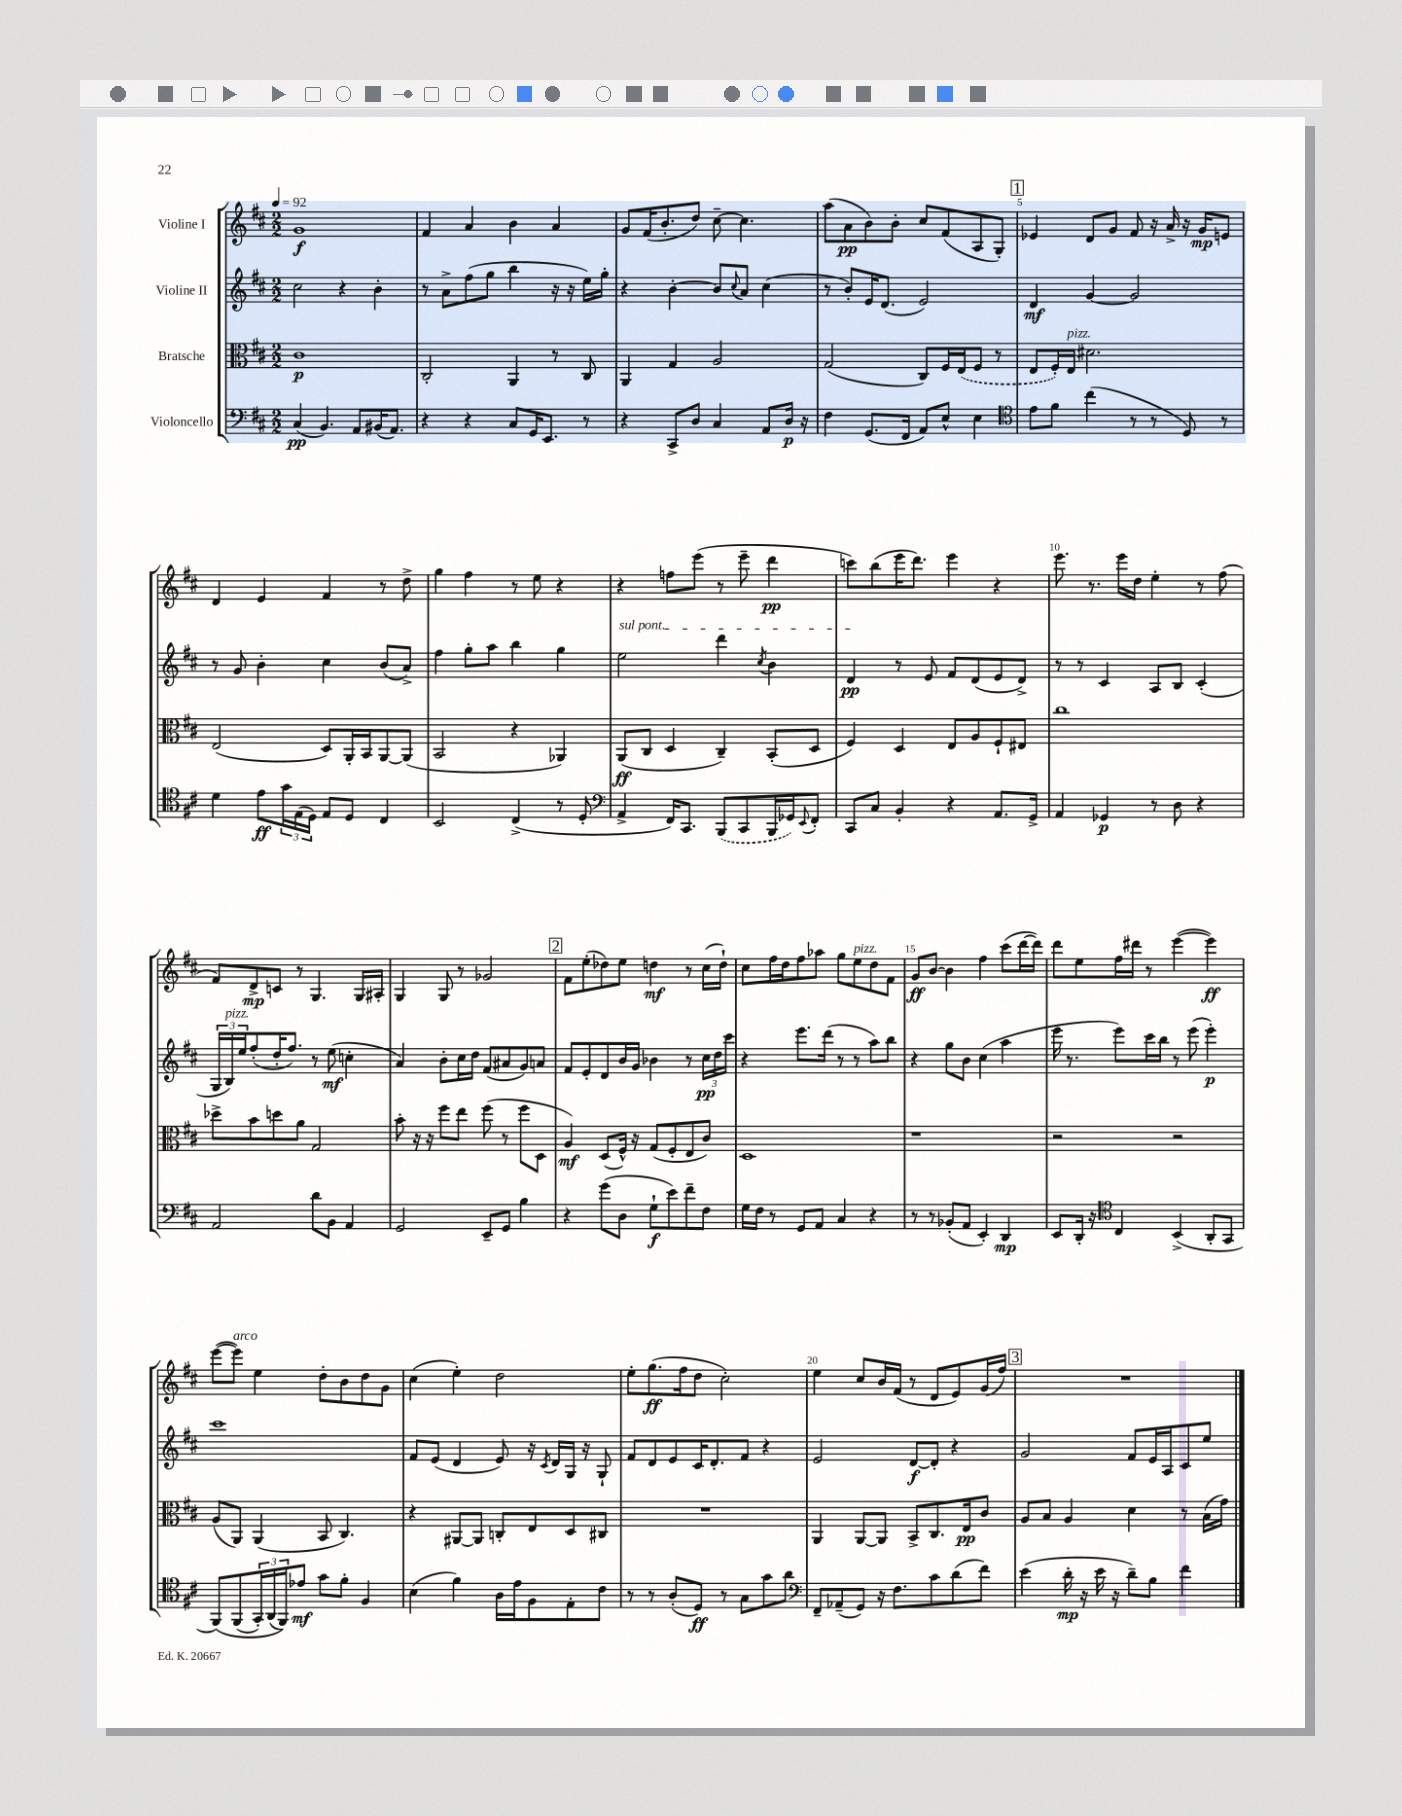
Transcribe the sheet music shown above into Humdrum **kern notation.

**kern	**kern	**kern	**kern
*staff4	*staff3	*staff2	*staff1
*clefF4	*clefC3	*clefG2	*clefG2
*k[f#c#]	*k[f#c#]	*k[f#c#]	*k[f#c#]
*M2/2	*M2/2	*M2/2	*M2/2
*MM92	*MM92	*MM92	*MM92
(4C#	1c#	2cc#	1g
4.BB)	.	.	.
.	.	4r	.
8AA	.	.	.
(16BB#	.	4b'	.
8.AA)	.	.	.
=	=	=	=
4r	2C#'	8r	4f#
.	.	8a^	.
4r	.	(8ff#	4a
.	.	8gg	.
8C#	4AA	4bb	4b
16GG	.	.	.
8.EE	.	.	.
.	8r	16r	4a
.	.	16r	.
8r	8C#	16ee)	.
.	.	16gg'	.
=	=	=	=
4r	4AA	4r	8g
.	.	.	(16f#
.	.	.	8.b'
8CC#^	4G	[4b'	.
8D	.	.	8dd)
4C#	2A	8b]	[8cc#~
.	.	8qqcc#	.
.	.	8a	4.cc#]
8AA	.	(4cc#	.
16D	.	.	.
16r	.	.	.
=	=	=	=
4F#	(2G	8r	(8aa
.	.	8b')	8a
(8.GG	.	16e	8b)
.	.	(8.d	.
.	.	.	8b'
16FF#	.	.	.
8AA)	8C#)	2e)	8cc#
8E^^	16F#	.	(8f#
.	(16E	.	.
4E	8F#	.	8A
.	8r	.	8G')
=	=	=	=
*clefC4	*	*	*
8e	8E	4d	4e-
8f#	16F#')	.	.
.	16E	.	.
(4cc#	2.d#	[4g	8d
.	.	.	8g
8r	.	2g]	8f#
8r	.	.	16r
.	.	.	16a^
8D)	.	.	16r
.	.	.	16g
8r	.	.	8e
=	=	=	=
4d	(2E	8r	4d
.	.	8g	.
8e	.	4b'	4e
24g	.	.	.
(24E	.	.	.
24D)	.	.	.
8E	8D)	4cc#	4f#
8D	16AA'	.	.
.	16BB	.	.
4C#	[8AA	(8b	8r
.	(8AA]	8a^)	8dd^
=	=	=	=
2BB	2BB	4ff#	4gg
.	.	8gg'	4ff#
.	.	8aa	.
(4C#^	4r	4bb	8r
.	.	.	8ee
8r	4AA-)	4gg	4r
8D'	.	.	.
=	=	=	=
*clefF4	*	*	*
4AA^	(8AA	2ee	4r
.	8C#	.	.
16FF#)	4D	.	8ff
8.CC#	.	.	.
.	.	.	(8eee
(8BBB	4C#~)	4ddd	8r
8CC#	.	.	8eee~
.	.	8qcc#	.
16BBB	(8BB'	4b	4ddd
16GG-)	.	.	.
8qqEE	.	.	.
8FF#'	8D	.	.
=	=	=	=
8CC#	4F#)	4d	8ccc)
8C#	.	.	(8bb
4BB'	4D	8r	16eee
.	.	.	8.ddd)
.	.	8e	.
4r	8E	8f#	4eee
.	8A	(8d	.
8.AA	8F#`	8e	4r
.	8E#	8d^)	.
16GG^	.	.	.
=	=	=	=
4AA	1cc#	8r	8.eee
.	.	8r	.
.	.	.	8.r
4GG-	.	4c#	.
.	.	.	16eee
.	.	.	16dd
8r	.	8A	4ee'
8D	.	8B	.
4r	.	(4c#'	8r
.	.	.	(8ff#
=	=	=	=
2AA	8dd-^	24G	8f#)
.	.	24B)	.
.	.	24ee	.
.	8b	(8ff#'	8d^
.	8dd	16dd'	8c
.	.	8.ff#)	.
.	8a	.	8r
8d	2G	8r	4.G
8BB	.	(8ee	.
4AA	.	4cc'	.
.	.	.	16G
.	.	.	16A#'
=	=	=	=
2GG	8b'	4a)	4G
.	16r	.	.
.	16r	.	.
.	8ff#	8b'	8G
.	8ee	16cc#	8r
.	.	16dd	.
8EE~	(8ff#	(8f#	2g-
8GG	8r	8a#	.
4B	8ff#	8g)	.
.	8D	8a	.
=	=	=	=
4r	4A)	8f#	8f#
.	.	8e'	(8ee'
(8g	(8D	8d	8dd-)
8D	16F#^^)	16b	8ee
.	16r	16g	.
8G`	(8G	4b-	4dd
8e)	8F#'	.	.
8f#~	8E	8r	8r
8F#	8c#)	24cc#	(16cc#
.	.	24dd	.
.	.	.	16dd`)
.	.	24ccc#	.
=	=	=	=
16G	1D	4r	8cc#
16F#	.	.	.
8r	.	.	16ff#
.	.	.	16dd
8GG	.	8.eee	8ff#
8AA	.	.	8aa-
.	.	(16ddd	.
4C#	.	8r	8gg
.	.	8r	8ee
4r	.	8aa)	8dd
.	.	8bb	8f#
=	=	=	=
8r	1r	4r	8g
8r	.	.	[8b
(8BB-'	.	8gg	4b]
8AA	.	8b	.
4EE')	.	(4cc#	4ff#
4DD	.	4aa	(8ccc#
.	.	.	[16ddd
.	.	.	16ddd])
=	=	=	=
8EE	2r	16eee	8ddd
.	.	8.r	.
16DD'	.	.	8ee
16r	.	.	.
*clefC4	*	*	*
4C#	.	8eee)	16ff#
.	.	.	16ddd#
.	.	16ccc#	8r
.	.	16bb	.
(4BB^	2r	8r	([4eee
.	.	(8eee	.
8AA'	.	4eee')	4eee])
8GG	.	.	.
=	=	=	=
&(8FF#)	(8A	1ccc#	([8eee
(8FF#	8AA)	.	8eee])
24GG')	(4AA	.	4ee
(24AA	.	.	.
24FF#)&)	.	.	.
8e-	.	.	.
8g	8BB	.	8dd'
8f#'	4.C#)	.	8b
4F#	.	.	8dd
.	.	.	8g
=	=	=	=
(4B	4r	8f#	(4cc#
.	.	(8e	.
4f#)	[8AA#	4d	4ee')
.	8AA#]	.	.
16A	8C'	8e)	2dd
16e	.	.	.
8F#	8E	16r	.
.	.	8qc#	.
.	.	16d	.
8E'	8D	16G	.
.	.	16r	.
8c#	8C#	8G`	.
=	=	=	=
8r	1r	8f#	8ee'
8r	.	8d	(8.gg
(8A'	.	8e	.
.	.	.	16ff#
8D)	.	16c#	8dd
.	.	8.d'	.
8r	.	.	2cc#')
8G	.	8f#	.
8g	.	4r	.
8a	.	.	.
=	=	=	=
*clefF4	*	*	*
8FF#~	4AA	2e	4ee
(8AA-~	.	.	.
8GG)	[8AA	.	8cc#
16r	8AA]	.	16b
8.F#	.	.	(16f#
.	8BB^	[8d	8r
8c#	8.C#	8d']	8d
(8d	.	4r	8e)
.	16E	.	.
8f#)	8c#	.	(16g
.	.	.	16ff#)
=	=	=	=
(4e	8A	2g	1r
.	8B	.	.
16d'	4A	.	.
16r	.	.	.
16e	.	.	.
16r	.	.	.
8d~)	4d	8f#	.
8B	.	16e	.
.	.	16A	.
4f#	8r	8c#	.
.	(16B	8ee	.
.	16g)	.	.
==	==	==	==
*-	*-	*-	*-
